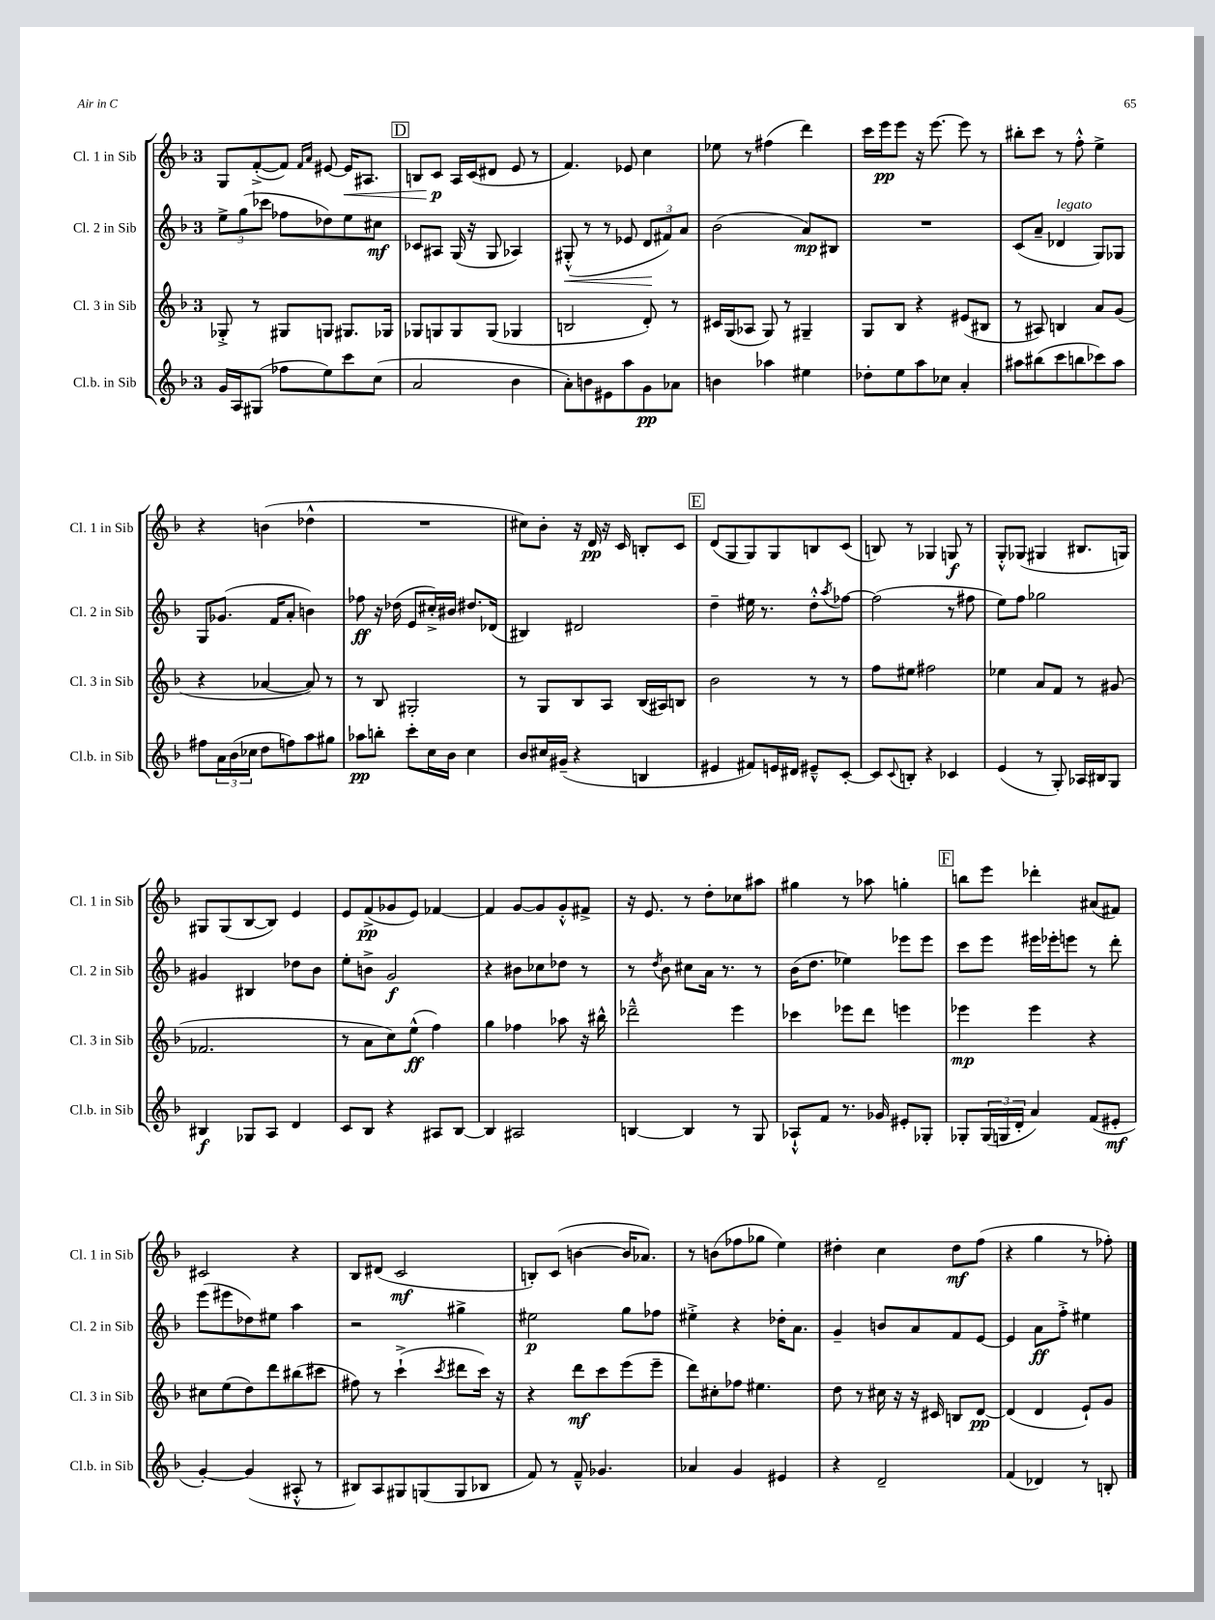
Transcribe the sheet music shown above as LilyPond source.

<<
\new StaffGroup <<
\new Staff = "s0" \with { instrumentName = "Cl. 1 in Sib" shortInstrumentName = "Cl. 1 in Sib" } {
    \clef treble \key f \major \once \override Staff.TimeSignature.style = #'single-digit \time 3/4
    g8 f'8~-.->( f'8) \grace { f'16 a'16 } eis'8~ eis'16\< ais8. |
    \mark \markup { \box "D" } b8 c'8\p\! a16 c'16( dis'8 e'8 r8 |
    f'4.) ees'8 c''4 |
    ees''8 r8 fis''4( d'''4) |
    c'''16 e'''16\pp e'''8 r16 e'''8.~ e'''8 r8 |
    bis''8-. c'''8 r8 f''8-.-^ e''4-> |
    r4 b'4( des''4-^ |
    R2. |
    cis''8) bes'8-. r16 d'16\pp r16 c'16 b8-. c'8 |
    \mark \markup { \box "E" } d'8( g8 g8) g8 b8 c'8( |
    b8) r8 ges4 g8\f r8 |
    g8-.-^ ges8( gis4 bis8. g16) |
    gis8 gis8( bes8~ bes8) e'4 |
    e'8 f'8->\pp( ges'8 e'8) fes'4~ |
    fes'4 g'8~ g'8 g'8-.-^ fis'8-> |
    r16 e'8. r8 d''8-. ces''8 ais''8 |
    gis''4 r8 aes''8 g''4-. |
    \mark \markup { \box "F" } b''8 e'''8 des'''4-. ais'8( fis'8) |
    cis'2 r4 |
    bes8 dis'8( c'2\mf |
    b8-.) c'8( b'4~ b'16 aes'8.) |
    r8 b'8( fes''8 ges''8 e''4) |
    dis''4-. c''4 dis''8\mf f''8( |
    r4 g''4 r8 fes''8-.) \bar "|." |
}
\new Staff = "s1" \with { instrumentName = "Cl. 2 in Sib" shortInstrumentName = "Cl. 2 in Sib" } {
    \clef treble \key f \major \once \override Staff.TimeSignature.style = #'single-digit \time 3/4
    \tuplet 3/2 { e''8-> g''8( ces'''8 } fes''8 des''8) e''8 cis''8\mf |
    \mark \markup { \box "D" } ces'8 ais8 g16( r16 g8 aes4) |
    gis8-.-^\<( r8 r8 ees'8 \tuplet 3/2 { d'8\! fis'8) a'8 } |
    bes'2( a'8\mp) bis8 |
    R2. |
    c'8( a'8-- des'4^\markup { \italic "legato" } g8) ges8 |
    g8 ges'8.( f'16 a'8-. b'4) |
    fes''8\ff r16 des''16( e'8 cis''16-.->) bis'16 dis''8. des'16( |
    bis4) dis'2 |
    \mark \markup { \box "E" } d''4-- eis''16 r8. d''8-.-^ \acciaccatura { a''8 } fes''8~ |
    fes''2( r8 fis''8 |
    e''8) f''8 ges''2 |
    gis'4 bis4 des''8 bes'8 |
    e''8-. b'8-> g'2\f |
    r4 bis'8 ces''8 des''8 r8 |
    r8 \acciaccatura { d''8 } bes'8 cis''8 a'16 r8. r8 |
    bes'16( d''8. ees''4) ees'''8 ees'''8 |
    \mark \markup { \box "F" } c'''8 e'''8 eis'''16 ees'''16-. e'''8 r8 d'''8-. |
    e'''8( eis'''8 des''8) eis''8 a''4 |
    r2 gis''4-> |
    eis''2\p g''8 fes''8 |
    eis''4-.-> r4 des''16-. a'8. |
    g'4-- b'8 a'8 f'8 e'8~ |
    e'4 a'8\ff f''8-.-> eis''4 \bar "|." |
}
\new Staff = "s2" \with { instrumentName = "Cl. 3 in Sib" shortInstrumentName = "Cl. 3 in Sib" } {
    \clef treble \key f \major \once \override Staff.TimeSignature.style = #'single-digit \time 3/4
    ges8-.-> r8 gis8 g8 gis8. ges16 |
    \mark \markup { \box "D" } ges8 g8 g8 g8( ges4 |
    b2 d'8-.) r8 |
    cis'16 g16( aes8 g8) r8 gis4-- |
    g8 bes8 r4 eis'8( bis8 |
    r8 ais8) b4 a'8 g'8( |
    r4 aes'4~ aes'8) r8 |
    r8 bes8 gis2-. |
    r8 g8 bes8 a8 bes16( ais16) b8 |
    \mark \markup { \box "E" } bes'2 r8 r8 |
    f''8 eis''8 fis''2 |
    ees''4 a'8 f'8 r8 gis'8( |
    fes'2. |
    r8 a'8 c''8) e''8-^\ff( f''4) |
    g''4 fes''4 aes''8 r16 bis''16-^ |
    des'''2---^ e'''4 |
    ces'''4 ees'''8 d'''8 e'''4 |
    \mark \markup { \box "F" } ees'''4\mp ees'''4 r4 |
    cis''8 e''8( d''8) d'''8 bis''8( cis'''8 |
    fis''8) r8 c'''4-!->( \acciaccatura { c'''8 } dis'''8 c'''16) r16 |
    r4 d'''8\mf c'''8 e'''8( e'''8-- |
    d'''8) cis''8-. fes''8 eis''4. |
    d''8 r8 cis''16 r16 r16 cis'16 b8 d'8~\pp |
    d'4( d'4 e'8-!) g'8 \bar "|." |
}
\new Staff = "s3" \with { instrumentName = "Cl.b. in Sib" shortInstrumentName = "Cl.b. in Sib" } {
    \clef treble \key f \major \once \override Staff.TimeSignature.style = #'single-digit \time 3/4
    g'16 a16 gis8( fes''8 e''8) c'''8 c''8( |
    \mark \markup { \box "D" } a'2 bes'4 |
    a'8-.) b'8 eis'8 a''8 g'8\pp aes'8 |
    b'4 aes''4 eis''4 |
    des''8-. e''8 a''8 ces''8 a'4-. |
    ais''8 bis''8( c'''8 b''8 ces'''8) ais''8 |
    fis''8 \tuplet 3/2 { a'16 bes'16( ces''16 } d''8 f''8) a''8 gis''8 |
    aes''8\pp b''8-. c'''8-. c''16 bes'16 c''4 |
    bes'8 cis''16 gis'16--( r4 b4 |
    \mark \markup { \box "E" } eis'4 fis'8) e'16 dis'16 eis'8---^ c'8~-. |
    c'8 \appoggiatura { c'8 } b8-. r4 ces'4 |
    e'4( r8 g8-.) aes16 bis16 g8 |
    bis4\f ges8 a8 d'4 |
    c'8 bes8 r4 ais8 bes8~ |
    bes4 ais2 |
    b4~ b4 r8 g8 |
    aes8-!-^ f'8 r8. ges'16 eis'8-. ges8-. |
    \mark \markup { \box "F" } ges8-. \tuplet 3/2 { ges16( g16 d'16-. } a'4) f'8( eis'8-.\mf |
    g'4~-.) g'4( ais8-.-^ r8 |
    bis8) a8 gis8 g8( g8 bes8 |
    f'8) r8 f'8---^ ges'4. |
    aes'4 g'4 eis'4 |
    r4 d'2-- |
    f'4( des'4) r8 b8-. \bar "|." |
}
>>
>>
\layout { \context { \Score \remove "Bar_number_engraver" } }
